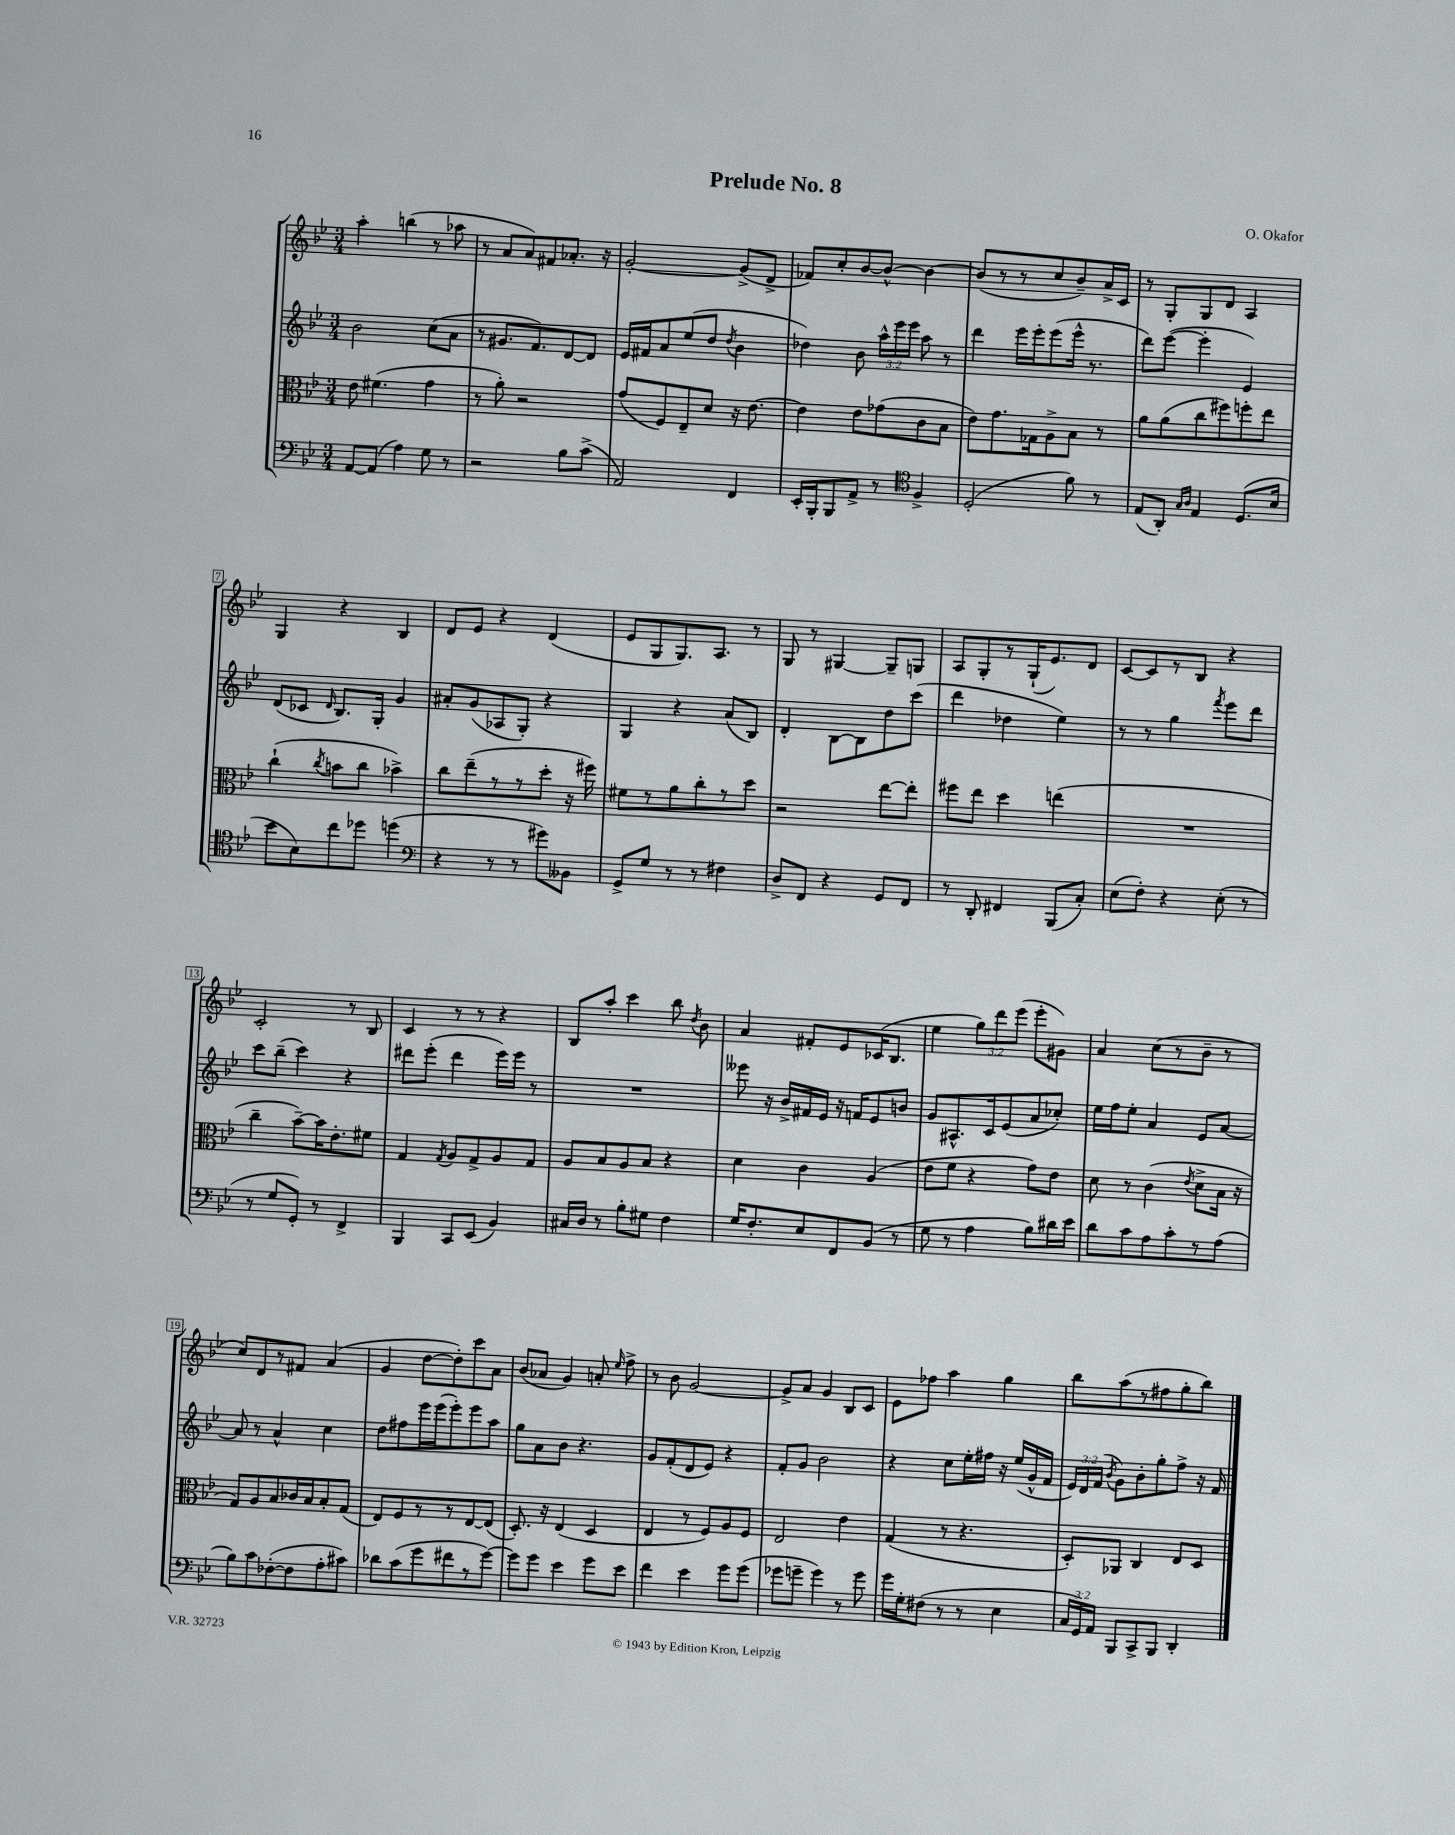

**kern	**kern	**kern	**kern
*part4	*part3	*part2	*part1
*staff4	*staff3	*staff2	*staff1
*clefF4	*clefC3	*clefG2	*clefG2
*k[b-e-]	*k[b-e-]	*k[b-e-]	*k[b-e-]
*M3/4	*M3/4	*M3/4	*M3/4
=1	=1	=1	=1
[8AA/L	8e-\	2b-\	4aa'\
(8AA/J]	(4.f#X\	.	.
4A\)	.	.	(4bbn\
8G\	4g\	(8cc\L	8r
8r	.	8a\J	8aa-X\
=2	=2	=2	=2
2r	8r	8r	8r
.	8a'\)	8.g#X/L	8a/L
.	2r	.	8a/)
.	.	8.f/)	.
.	.	.	8f#X/
8B-\L	.	[8d/	8.a-X'/J
(8c^\J	.	8d/J]	.
.	.	.	16r
=3	=3	=3	=3
2AA/)	(8g/L	16e-/LL	[2g'/
.	.	16f#X/J	.
.	8F/)	8a/	.
.	8E-~/	(8ee-/	.
.	8d/J	8dd/J	.
.	.	8qdd/	.
4FF/	16r	4b-\	(8g^/L]
.	[8.e-\	.	.
.	.	.	8d^/J
=4	=4	=4	=4
16EE-'/LL	4e-\]	4dd-X\)	8f-X/L)
16BBB-'/J	.	.	.
8BBB-/	.	.	8cc'/
8AA^/J	8e-\L	8b-\	[8b-/
8r	(8g-X\	24aa^^\LL	8b-^^/J_
.	.	24eee-\	.
.	.	24eee-\JJ	.
*clefC4	*	*	*
4F^/	8c\	8aa\	4b-\_
.	8B-\J	8r	.
=5	=5	=5	=5
(2D'/	8e-\L)	4ddd\	(8b-/L]
.	8.g\	.	8r
.	.	16eee-\LL	8r
.	16G-X\k	16eee-'\J	.
.	8A^\	(8eee-\	8cc/
8f\)	8B-\J	16eee-^^\Jk	8b-~/)
.	.	8.r	.
8r	8r	.	16a^/L
.	.	.	16c/JJ
=6	=6	=6	=6
(8E-/L	8a\L	8ddd\L)	8r
8AA'/J)	(8a\	([8eee-\J	8G'/L
16qqG/LL	.	.	.
16qqA/JJ	.	.	.
4E-/	8cc\	4eee-'\]	8G/
.	8ff#X\)	.	8d/J
(8.D/L	8ffn'\	4e-/)	4A/
.	8ee-\J	.	.
16B-/Jk	.	.	.
!!LO:LB:g=z
=7	=7	=7	=7
8b-\L	(4cc`\	(8d/L	4G/
8B-\)	.	8c-X/J	.
.	8qcc/	16qqd/	.
8cc\	8bn\L	8.B-/L)	4r
8dd-X\J	8cc\J	.	.
.	.	16G'/Jk	.
(4ddn\	4b-X^\)	4g/	4B-/
=8	=8	=8	=8
*clefF4	*	*	*
4r	8cc\L	8a#X'/L	8d/L
.	(8ee-~\	(8g/	8e-/J
8r	8r	8A-X/	4r
8r	8r	8G'/J)	.
8g#X\L)	8dd'\J	4r	(4d/
8BB--X\J	16r	.	.
.	16ff#X\)	.	.
=9	=9	=9	=9
8GG^/L	8f#X\L	4G/	8e-/L
8G/J	8r	.	8G/
8r	8a\	4r	8.G/)
8r	8cc'\	.	.
.	.	.	8.A/J
4F#X\	8r	(8a/L	.
.	8dd\J	8B-/J)	8r
=10	=10	=10	=10
8D^/L	2r	4d'/	8G/
8FF/J	.	.	8r
4r	.	[8B-\L	[4G#X/
.	.	8B-\]	.
8GG/L	[8ee-\L	8dd\	8G#~/L]
8FF/J	8ee-'\J]	(8ccc\J	8Gn/J
=11	=11	=11	=11
8r	8ff#X\L	4ddd\	8A/L
8DD'/	8ee-\J	.	8G'/
4FF#X/	4dd\	4dd-X\	8r
.	.	.	(16G`/K
.	.	.	8.e-/)
(8BBB-/L	(4een\	4ee-\)	.
8C'/J)	.	.	8d/J
=12	=12	=12	=12
(8E-\L	2.r	8r	[8c/L
8F'\J)	.	8r	8c/]
4r	.	4gg\	8r
.	.	.	8B-/J
.	.	8qfff/	.
(8E-'\	.	8eee-\L	4r
8r	.	8ddd\J	.
!!LO:LB:g=z
=13	=13	=13	=13
8r	4cc~\	8ccc\L	2c'/
8G/L	.	(8bb-~\J	.
8GG'/J)	[8b-~\L)	4ccc\)	.
8r	16b-\K]	.	.
.	8.e-'\	.	.
4FF^/	.	4r	8r
.	8f#X\J	.	8B-/
=14	=14	=14	=14
4BBB-/	4G/	8ddd#X\L	4c/
.	.	(8eee-'\J	.
.	8qG/	.	.
8CC/L	8A/L	4ddd#\	8r
(8EE-/J	8G^/	.	8r
4BB-/)	8A/	16eee-\LL)	4r
.	.	16eee-\JJ	.
.	8G/J	8r	.
=15	=15	=15	=15
16C#X/LL	8A/L	2.r	8B-/L
16D/JJ	.	.	.
8r	8B-/	.	8aa'/J
8B-'\L	8A/	.	4ccc\
8G#X\J	8B-/J	.	.
4F\	4r	.	8bb-\
.	.	.	8qdd/
.	.	.	8b-\
=16	=16	=16	=16
16G/KL	4d\	8eee--X\	4a/
8.F'/	.	.	.
.	.	16r	.
.	.	16b-^/LL	.
8E-/	4c\	16f#X/	8f#X'/L
.	.	16e-/JJ	.
8FF/	.	16r	8e-/
.	.	16fn/KL	.
(8BB-/J	(4A/	8e-/	(16c-X/K
.	.	.	8.B-/J
8r	.	8bn/J	.
=17	=17	=17	=17
8G\	8e-\L	8g/L	4ee-\
8r	8f\J	8.A#X^^/	.
4A\	4r	.	12gg\L)
.	.	16c/k	.
.	.	.	12ddd\
.	.	(8e-/	.
.	.	.	(12eee-\J
8B-\L)	8g\L)	8a/	8eee-'\L
16d#X\L	8e-\J	8cc-X'/J)	8g#X\J)
16e-\JJ	.	.	.
=18	=18	=18	=18
8d\L	8d\	16ee-\LL	4a/
.	.	16ff\J	.
8c\	8r	8ee-'\J	.
8A\	(4c\	4a/	(8cc\L
8c'\	.	.	8r
.	8qe-/	.	.
8r	8d^\L	8e-/L	8b-~\J
(8A\J	16B-\Jk	[8a/J	8r
.	16r	.	.
!!LO:LB:g=z
=19	=19	=19	=19
8B-\L)	8G/L)	8a/]	8cc/L)
8c\	8A/	8r	8d/
([8F-X'\	8B-/	4a^^/	8r
8F-\]	16c-X/L	.	8f#X/J
.	16B-/J	.	.
8A'\	8B-'/	4cc\	(4a/
8c#X\J)	(8G/J	.	.
=20	=20	=20	=20
8d-X\L	8E-/L)	8dd\L	4g/
(8c\	8F/	8ff#X\	.
8g\	8r	16eee-\L	[8dd\L
.	.	(16eee-\J	.
8f#X\	8r	8eee-'\)	8dd'\])
8r	[8E-/	8eee-\	8ccc\
[8g\J)	(8E-/J]	8aa\J	8a\J
=21	=21	=21	=21
8g\L]	8.D'/)	8gg\L	(8b-/L
8g\J	.	8a\	8a-X/J
.	16r	.	.
4e-\	(4E-/	8b-\J	4g/)
.	.	4.r	.
8g\L	4D/	.	8an'/
.	.	.	16qqee-/
8e-\J	.	.	8ff^\
=22	=22	=22	=22
4f\	4E-/	8g/L	8r
.	.	(8f'/	8b-\
4e-\	8r	8d/	[2g/
.	8F/L)	8e-/J)	.
8g\L	8A/	4r	.
(8g\J	8F/J	.	.
=23	=23	=23	=23
8g-X\L	2E-/	8f'/L	8g^/L]
8gn~\J	.	8g/J	8a/J
4g\)	.	2b-\	4g/
8r	4e-\	.	8B-/L
8g\	.	.	8c/J
=24	=24	=24	=24
16g\LL	(4G/	4r	8e-\L
16G'\J	.	.	.
(8F#X\J	.	.	8ff-X\J
8r	8r	8cc\L	4aa\
8r	4.r	16ee-'\L	.
.	.	16ff#X\JJ	.
4E-\	.	16r	4gg\
.	.	(16ee-/LL	.
.	.	16g^^/	.
.	.	16f/JJ	.
=25	=25	=25	=25
24C/LL	8D'/L)	24e-/LL)	8bb-\L
24GG/)	.	24d/	.
24AA/JJ	.	(24f/JJ	.
.	.	8qb-/	.
8BBB-/L	8AA-X/J	8g\L)	(8aa\
8CC^/	4C/	8b-'\	8r
8BBB-/J	.	8gg'\	8ff#X\
4DD'/	8E-/L	8ff^\J	8gg'\
.	8D/J	16r	8bb-\J)
.	.	16f/	.
==	==	==	==
*-	*-	*-	*-
